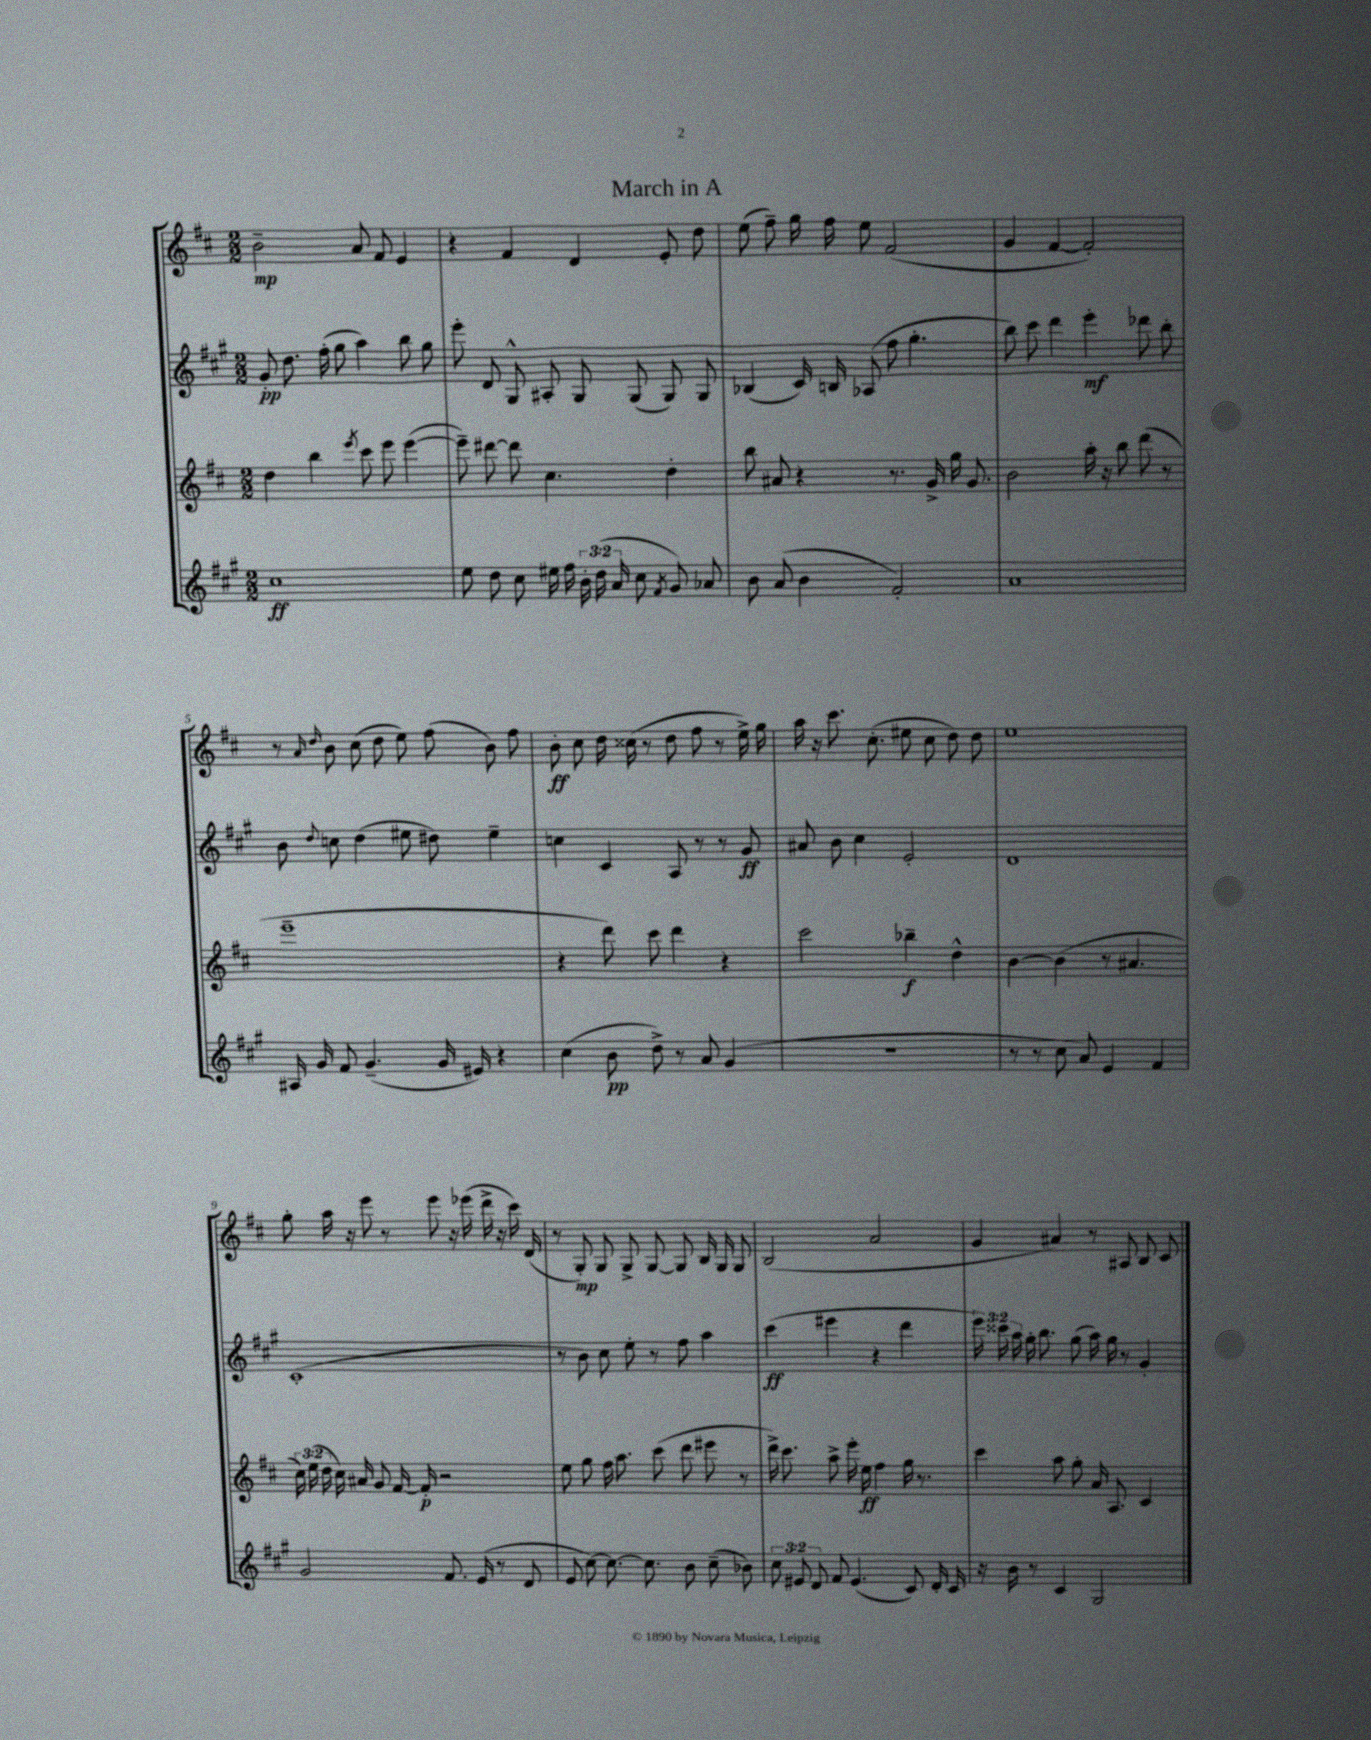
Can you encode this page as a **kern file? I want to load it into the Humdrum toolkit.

**kern	**dynam	**kern	**dynam	**kern	**dynam	**kern	**dynam
*part4	*part4	*part3	*part3	*part2	*part2	*part1	*part1
*staff4	*staff4	*staff3	*staff3	*staff2	*staff2	*staff1	*staff1
*clefG2	*	*clefG2	*	*clefG2	*	*clefG2	*
*k[f#c#g#]	*	*k[f#c#]	*	*k[f#c#g#]	*	*k[f#c#]	*
*M2/2	*	*M2/2	*	*M2/2	*	*M2/2	*
=1	=1	=1	=1	=1	=1	=1	=1
1cc#	ff	4dd\	.	8g#'/	pp	2b~\	mp
.	.	.	.	8.dd\	.	.	.
.	.	4bb\	.	.	.	.	.
.	.	.	.	(16ff#'\	.	.	.
.	.	.	.	8gg#\	.	.	.
.	.	8qeee/	.	.	.	.	.
.	.	8ccc#\	.	4aa\)	.	8a/	.
.	.	8eee\	.	.	.	8f#/	.
.	.	([4eee\	.	8bb\	.	4e/	.
.	.	.	.	8gg#\	.	.	.
=2	=2	=2	=2	=2	=2	=2	=2
8ee\	.	8eee~\])	.	8eee'\	.	4r	.
8dd\	.	[8ddd#X\	.	8d/	.	.	.
8cc#\	.	8ddd#\]	.	8G#^^/	.	4f#/	.
16ee#X\	.	4.cc#\	.	8A#X'/	.	.	.
16ff#\	.	.	.	.	.	.	.
24b'\	.	.	.	8G#/	.	4d/	.
(24dd\	.	.	.	.	.	.	.
24a/	.	.	.	.	.	.	.
8cc#\	.	.	.	(8G#/	.	.	.
8qf#/	.	.	.	.	.	.	.
8g#/)	.	4dd'\	.	8G#/)	.	8e'/	.
8a-X/	.	.	.	8G#/	.	8dd\	.
=3	=3	=3	=3	=3	=3	=3	=3
8b\	.	8bb\	.	(4B-X/	.	(8ee\	.
(8a/	.	8a#X/	.	.	.	8ff#~\)	.
4b\	.	4r	.	16c#/)	.	16gg\	.
.	.	.	.	16Bn/	.	16ff#\	.
.	.	.	.	(8A-X/	.	8ee\	.
2f#'/)	.	8.r	.	8ff#\	.	(2f#/	.
.	.	.	.	4.gg#'\	.	.	.
.	.	16g^/	.	.	.	.	.
.	.	16gg\	.	.	.	.	.
.	.	8.g/	.	.	.	.	.
=4	=4	=4	=4	=4	=4	=4	=4
1a	.	2b\	.	8bb\)	.	4g/	.
.	.	.	.	8ccc#\	.	.	.
.	.	.	.	4ddd\	.	[4f#/	.
.	.	16aa'\	.	4eee'\	mf	2f#'/])	.
.	.	16r	.	.	.	.	.
.	.	8bb\	.	.	.	.	.
.	.	(8ddd\	.	8ddd-X\	.	.	.
.	.	8r	.	8bb'\	.	.	.
!!LO:LB:g=z
=5	=5	=5	=5	=5	=5	=5	=5
16A#X/	.	1eee~	.	8b\	.	8r	.
16g#/	.	.	.	.	.	.	.
.	.	.	.	.	.	16qqa/	.
.	.	.	.	8qqdd/	.	16qqdd/	.
8f#/	.	.	.	8ccn\	.	8b\	.
(4.g#~/	.	.	.	(4dd\	.	(8cc#\	.
.	.	.	.	.	.	8dd\	.
.	.	.	.	8ee#X\	.	8ee\)	.
16g#/	.	.	.	8dd#X\)	.	(8ff#\	.
16e#X/)	.	.	.	.	.	.	.
4r	.	.	.	4ee#~\	.	8b\)	.
.	.	.	.	.	.	8ff#\	.
=6	=6	=6	=6	=6	=6	=6	=6
(4cc#\	.	4r	.	4ccn\	.	8b'\	ff
.	.	.	.	.	.	8cc#\	.
8b\	pp	8ddd\)	.	4c#/	.	16dd\	.
.	.	.	.	.	.	(16cc##X\	.
8dd^\)	.	8ccc#\	.	.	.	8r	.
8r	.	4ddd\	.	8A/	.	8dd\	.
8a/	.	.	.	8r	.	8ff#\	.
(4g#/	.	4r	.	8r	.	8r	.
.	.	.	.	8g#/	ff	16ee^\)	.
.	.	.	.	.	.	16gg\	.
=7	=7	=7	=7	=7	=7	=7	=7
1r	.	2ccc#\	.	8a#X/	.	16aa\	.
.	.	.	.	.	.	16r	.
.	.	.	.	8b\	.	8.ccc#\	.
.	.	.	.	4cc#\	.	.	.
.	.	.	.	.	.	(8.cc#'\	.
.	.	4bb-X~\	f	2e'/	.	8ee#X\	.
.	.	.	.	.	.	8cc#\	.
.	.	4dd^^\	.	.	.	8dd\)	.
.	.	.	.	.	.	8dd\	.
=8	=8	=8	=8	=8	=8	=8	=8
8r	.	[4b\	.	1d	.	1ee	.
8r	.	.	.	.	.	.	.
8cc#\	.	(4b\]	.	.	.	.	.
8a/)	.	.	.	.	.	.	.
4e/	.	8r	.	.	.	.	.
.	.	4.a#X/	.	.	.	.	.
4f#/	.	.	.	.	.	.	.
!!LO:LB:g=z
=9	=9	=9	=9	=9	=9	=9	=9
2g#/	.	24cc#\)	.	(1c#'	.	8gg'\	.
.	.	(24ee\	.	.	.	.	.
.	.	24dd\	.	.	.	.	.
.	.	16cc#\)	.	.	.	16aa\	.
.	.	16a#X/	.	.	.	16r	.
.	.	8g/	.	.	.	8eee\	.
.	.	[16f#/	.	.	.	8r	.
.	.	16f#'/]	p	.	.	.	.
8.f#/	.	2r	.	.	.	8eee\	.
.	.	.	.	.	.	16r	.
(16e/	.	.	.	.	.	(16eee-X\	.
8r	.	.	.	.	.	16ddd^\	.
.	.	.	.	.	.	16r	.
8d/	.	.	.	.	.	16ccc#\)	.
.	.	.	.	.	.	(16d/	.
=10	=10	=10	=10	=10	=10	=10	=10
8e/	.	8ee\	.	8r	.	8r	.
[8cc#\)	.	8gg\	.	8b\)	.	8G'/)	mp
8.cc#\_	.	16ff#\	.	8cc#\	.	8G/	.
.	.	8.aa\	.	.	.	.	.
.	.	.	.	8ee'\	.	8G^/	.
8.cc#\]	.	.	.	.	.	.	.
.	.	(8ccc#\	.	8r	.	[8G/	.
8b\	.	8ddd\	.	8ff#\	.	8G/]	.
(8cc#~\	.	8eee#X\	.	4aa\	.	16B/	.
.	.	.	.	.	.	16G/	.
8b-X\)	.	8r	.	.	.	8G/	.
=11	=11	=11	=11	=11	=11	=11	=11
12cc#\	.	16ddd^\)	.	(4ccc#\	ff	(2B/	.
.	.	8.ccc#\	.	.	.	.	.
12e#X/	.	.	.	.	.	.	.
12d/	.	.	.	.	.	.	.
8f#/	.	8aa^\	.	4eee#X\	.	.	.
(4.e#/	.	16eee'\	.	.	.	.	.
.	.	16ee\	ff	.	.	.	.
.	.	4ff#\	.	4r	.	2a/	.
8c#/)	.	16gg\	.	4ddd\	.	.	.
.	.	8.r	.	.	.	.	.
16d'/	.	.	.	.	.	.	.
16c#/	.	.	.	.	.	.	.
=12	=12	=12	=12	=12	=12	=12	=12
16r	.	4ccc#\	.	24eee\)	.	4g/	.
.	.	.	.	24ccc##X\	.	.	.
16b\	.	.	.	.	.	.	.
.	.	.	.	24aa\	.	.	.
8r	.	.	.	16gg#'\	.	.	.
.	.	.	.	8.bb\	.	.	.
4c#/	.	8aa\	.	.	.	4a#X/)	.
.	.	8gg'\	.	(8gg#\	.	.	.
2G#/	.	16a/	.	16aa\)	.	8r	.
.	.	8.A/	.	16gg#\	.	.	.
.	.	.	.	8r	.	8A#X/	.
.	.	4c#/	.	4g#'/	.	8B/	.
.	.	.	.	.	.	8c#/	.
==	==	==	==	==	==	==	==
*-	*-	*-	*-	*-	*-	*-	*-
